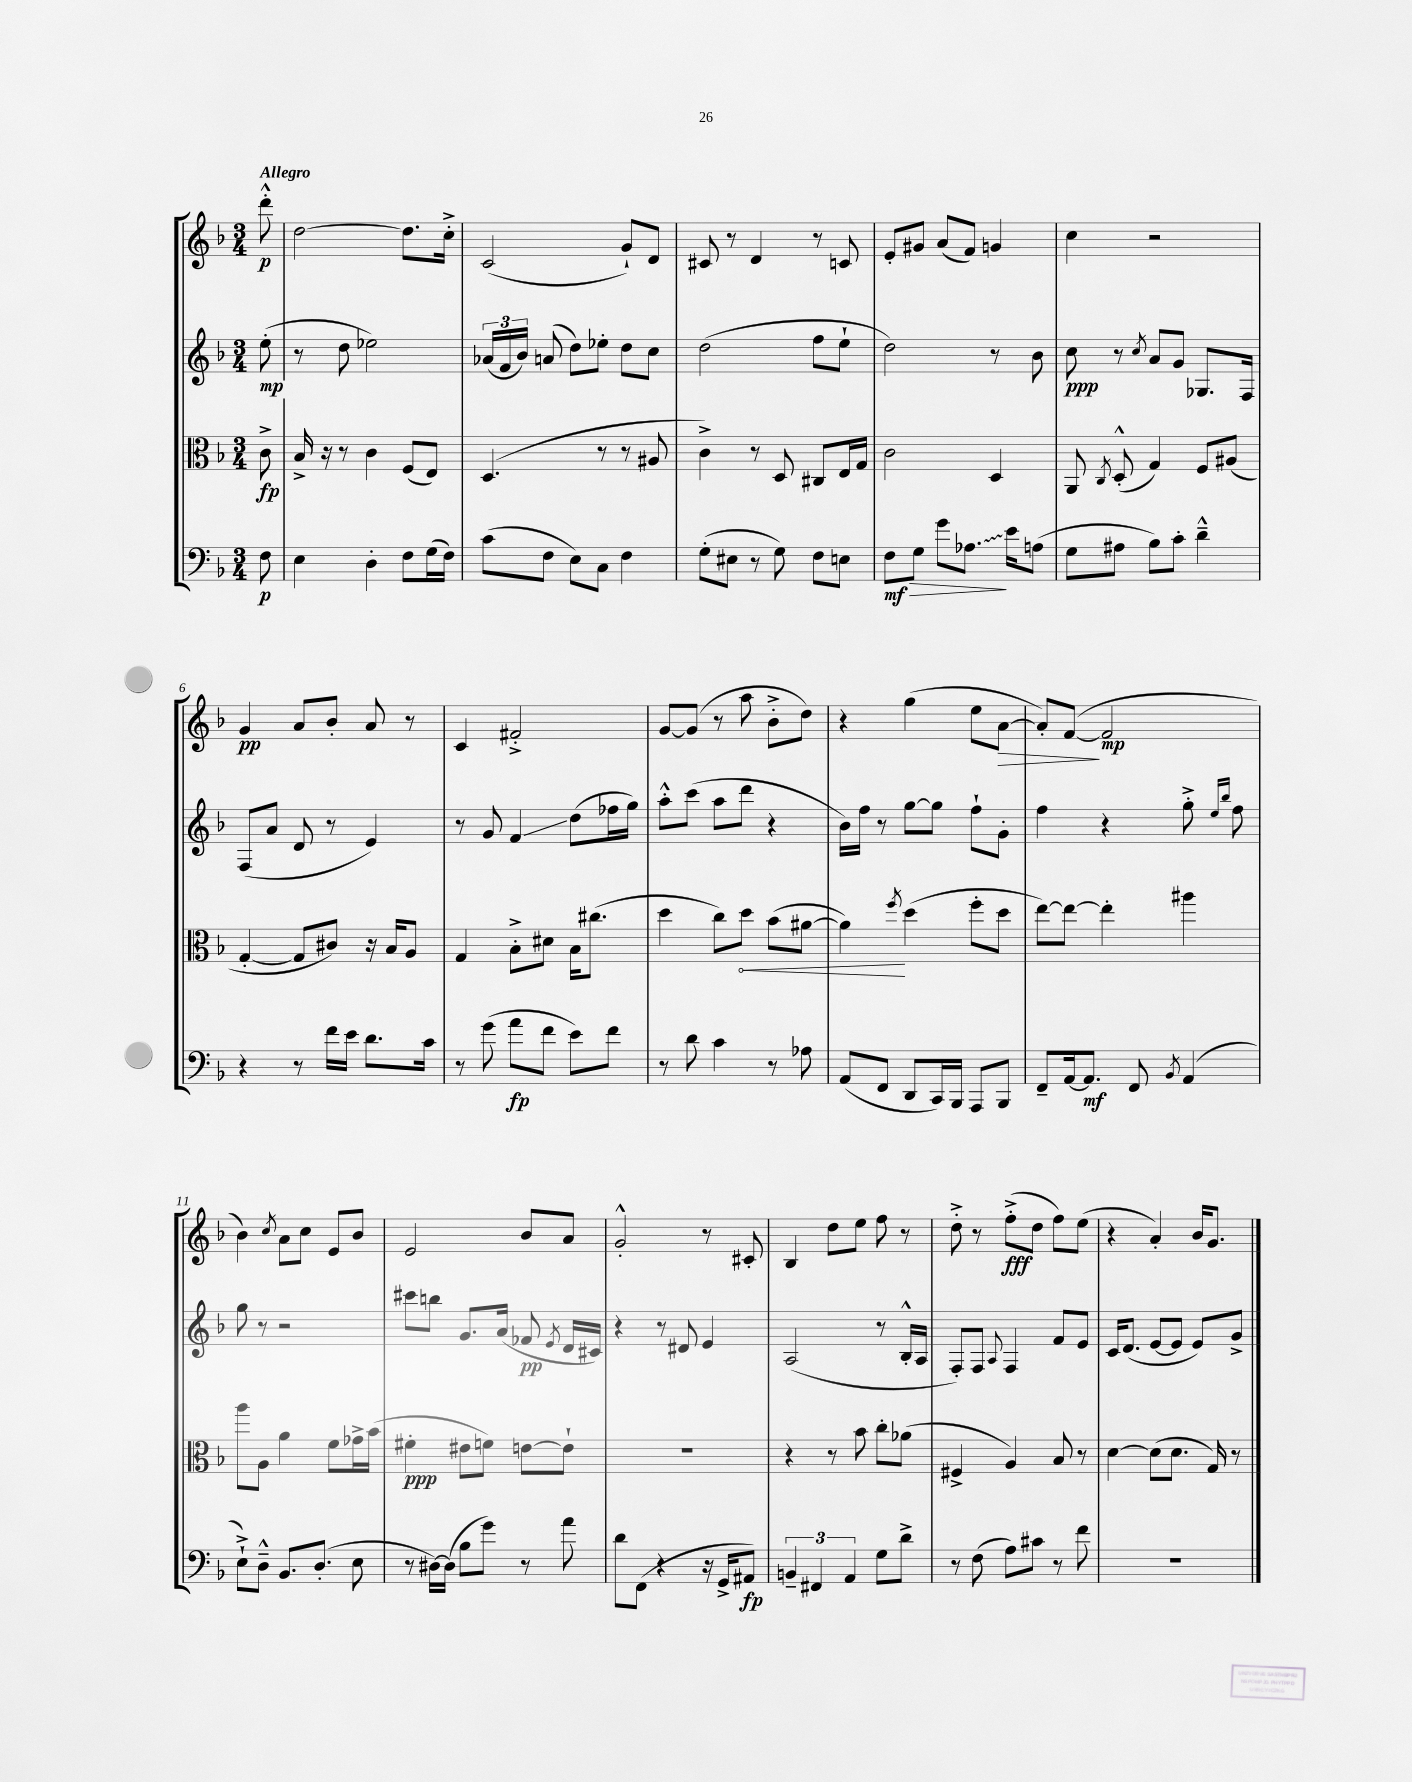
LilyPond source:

<<
\new StaffGroup <<
\new Staff = "s0" {
    \clef treble \key f \major \numericTimeSignature \time 3/4 \partial 8 \tempo "Allegro"
    \autoBeamOff d'''8-.-^\p |
    d''2~ d''8.[ c''16]-.-> |
    c'2( g'8[-!) d'8] |
    cis'8 r8 d'4 r8 c'8 |
    e'8[-. gis'8] a'8[( f'8]) g'4 |
    c''4 r2 |
    g'4\pp a'8[ bes'8]-. a'8 r8 |
    c'4 fis'2-.-> |
    g'8[~ g'8]( r8 a''8 bes'8[-.-> d''8]) |
    r4 g''4( e''8[ a'8]~\> |
    a'8[-.) f'8]~\!( f'2\mp |
    bes'4) \acciaccatura { c''8 } a'8[ c''8] e'8[ bes'8] |
    e'2 bes'8[ a'8] |
    g'2-.-^ r8 cis'8-. |
    bes4 d''8[ e''8] f''8 r8 |
    d''8-.-> r8 f''8[-.->\fff( d''8] f''8[) e''8]( |
    r4 a'4-.) bes'16[ g'8.] \bar "|." |
}
\new Staff = "s1" {
    \clef treble \key f \major \numericTimeSignature \time 3/4 \partial 8
    \autoBeamOff e''8-.\mp( |
    r8 d''8 ees''2) |
    \tuplet 3/2 { aes'16[( f'16 bes'16]) } a'8( d''8[) ees''8]-. d''8[ c''8] |
    d''2( f''8[ e''8]-! |
    d''2) r8 bes'8 |
    c''8\ppp r8 \acciaccatura { c''8 } a'8[ g'8] ges8.[ f16] |
    f8[( a'8] d'8 r8 e'4) |
    r8 g'8 f'4\glissando d''8[( fes''16 g''16]) |
    a''8[-.-^ c'''8]( a''8[ d'''8] r4 |
    bes'16[) f''16] r8 g''8[~ g''8] f''8[-! g'8]-. |
    f''4 r4 g''8-.-> \grace { e''16[ bes''16] } f''8 |
    g''8 r8 r2 |
    cis'''8[ b''8] g'8.[ a'16]( fes'8\pp \acciaccatura { e'8 } d'16[ cis'16]) |
    r4 r8 dis'8 e'4 |
    a2( r8 bes16[-.-^ a16] |
    f8[-.) f8] \appoggiatura { a8 } f4 f'8[ e'8] |
    c'16[ d'8.]( e'8[~ e'8] e'8[) g'8]-> \bar "|." |
}
\new Staff = "s2" {
    \clef alto \key f \major \numericTimeSignature \time 3/4 \partial 8
    \autoBeamOff c'8->\fp |
    bes16-> r16 r8 c'4 f8[( e8]) |
    d4.( r8 r8 ais8 |
    c'4->) r8 d8 cis8[ e16 g16] |
    c'2 d4 |
    a,8 \acciaccatura { c8 } d8-.-^( g4) f8[ ais8]( |
    g4~-. g8[ cis'8]) r16 bes16[ a8] |
    g4 bes8[-.-> dis'8] bes16[ cis''8.]( |
    d''4 c''8[) \once \override Hairpin.circled-tip = ##t d''8]\< bes'8[( ais'8]~ |
    ais'4\!) \acciaccatura { f''8 } d''4( f''8[-. d''8] |
    e''8[~) e''8]~ e''4-. ais''4 |
    a''8[ a8] a'4 f'8[ ges'16-> bes'16]( |
    fis'4-.\ppp eis'8[ f'8]) e'8[~ e'8]-! |
    R2. |
    r4 r8 bes'8 c''8[-. aes'8]( |
    fis4-> a4) bes8 r8 |
    d'4~ d'8[( d'8.] g16) r8 \bar "|." |
}
\new Staff = "s3" {
    \clef bass \key f \major \numericTimeSignature \time 3/4 \partial 8
    \autoBeamOff f8\p |
    e4 d4-. f8[ g16( f16]) |
    c'8[( f8] e8[) c8] f4 |
    g8[-.( eis8] r8 g8) f8[ e8] |
    f8[\mf\> g8] g'8[ \once \override Glissando.style = #'zigzag aes8.]\glissando\! e'16[ a8]( |
    g8[ ais8] bes8[) c'8]-. d'4---^ |
    r4 r8 f'16[ e'16] d'8.[ c'16] |
    r8 g'8( a'8[\fp f'8] e'8[) f'8] |
    r8 d'8 c'4 r8 aes8 |
    a,8[( f,8] d,8[ c,16) bes,,16] a,,8[ bes,,8] |
    f,8[-- a,16~ a,8.]\mf f,8 \acciaccatura { bes,8 } a,4( |
    e8[-!->) d8]---^ bes,8.[ d8.]-.( e8 |
    r8 dis16[~) dis16]( bes8[ g'8]) r8 a'8 |
    d'8[ f,8]( r4 r16 g,16[-> ais,8]\fp) |
    \tuplet 3/2 { b,4-- fis,4 a,4 } g8[ d'8]-> |
    r8 f8( a8[) cis'8] r8 f'8 |
    R2. \bar "|." |
}
>>
>>
